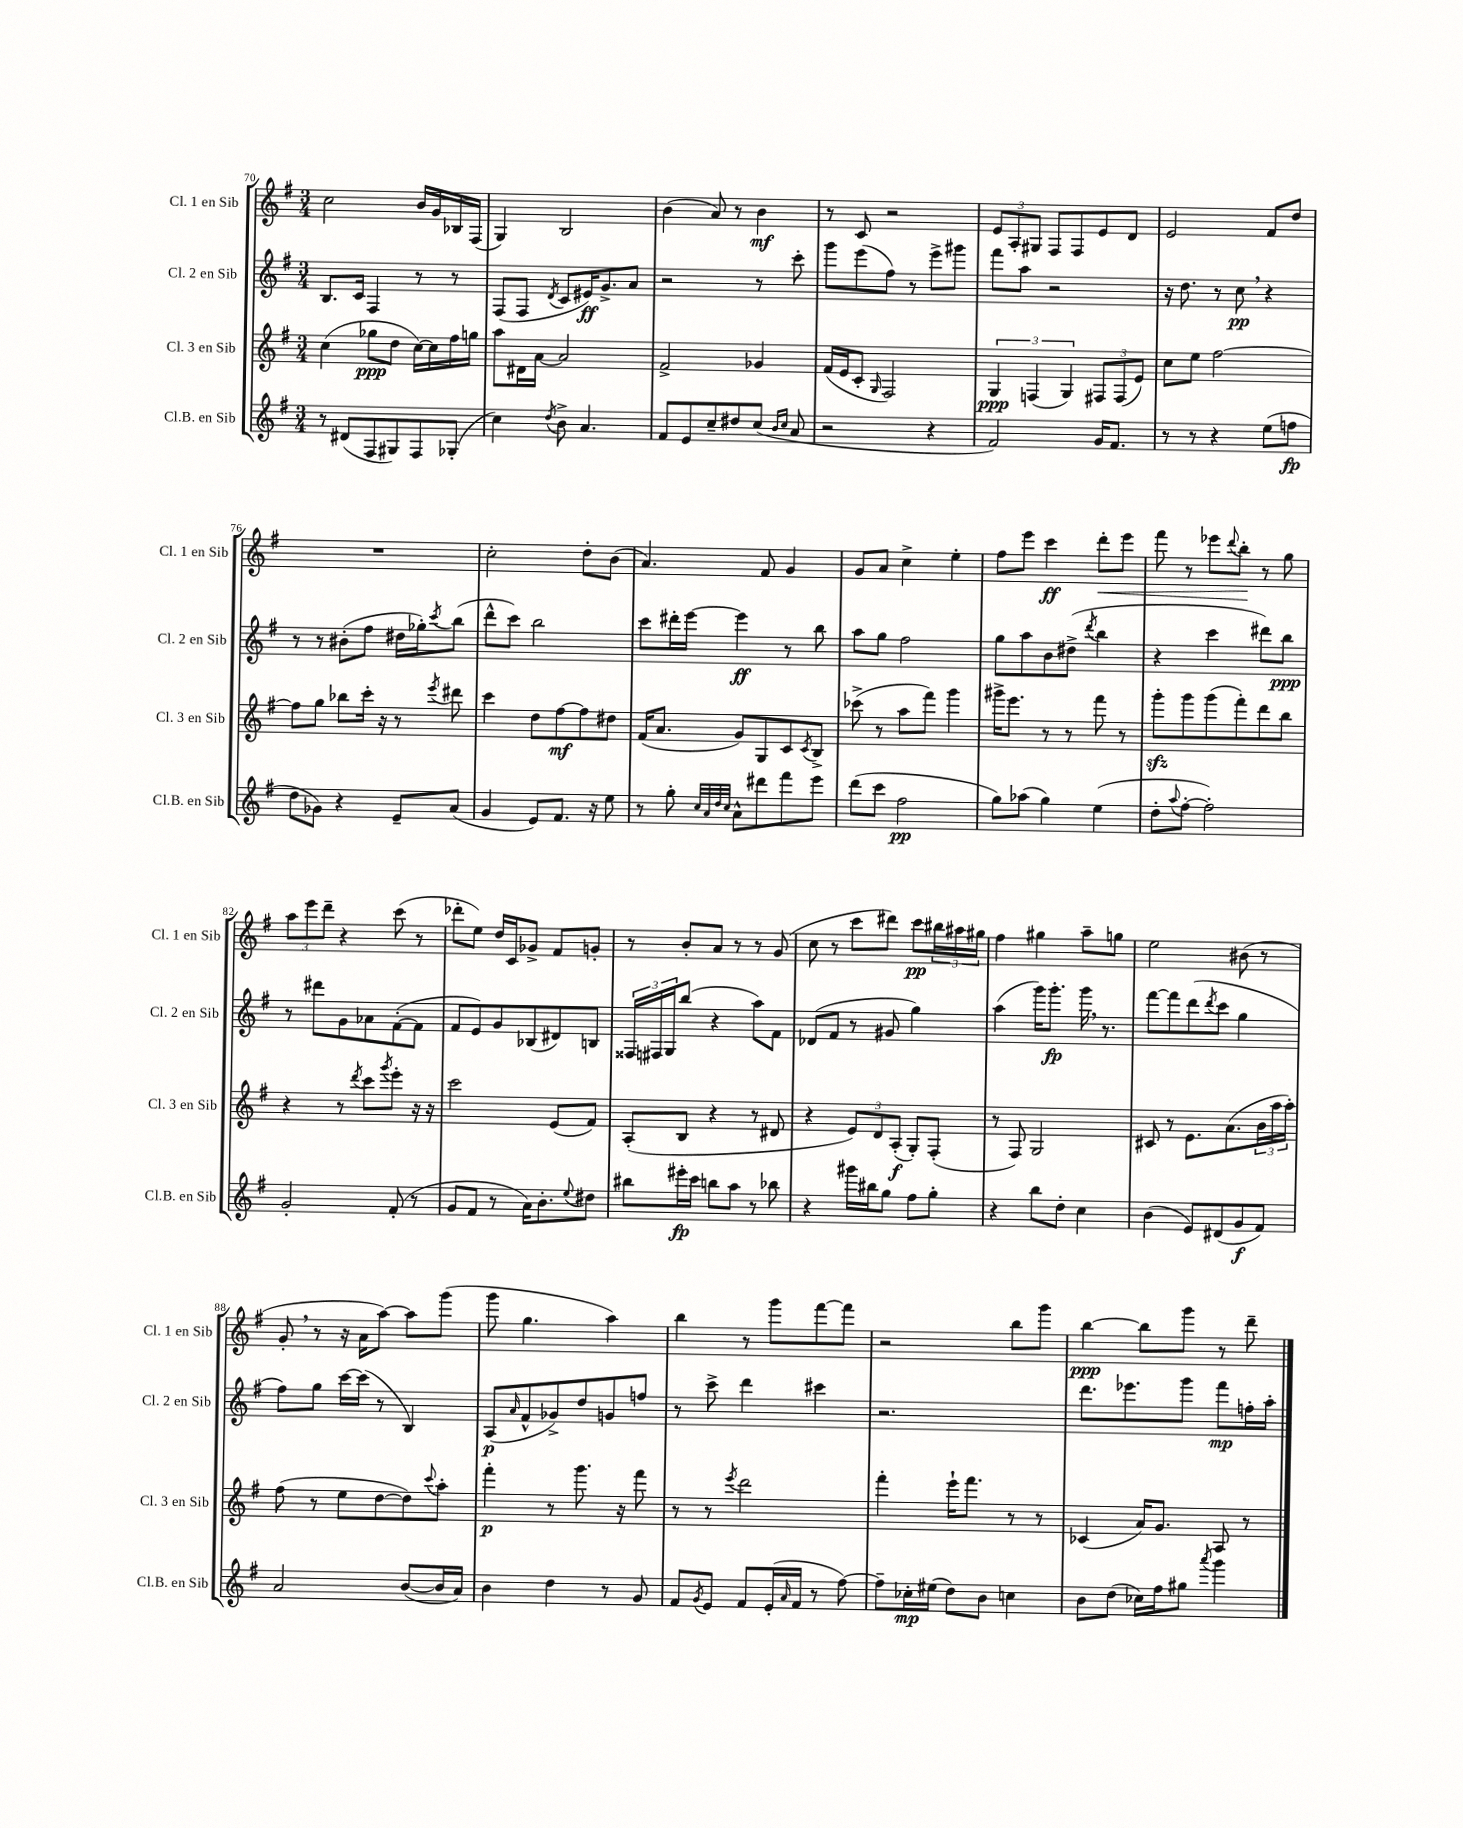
<<
\new StaffGroup <<
\new Staff = "s0" \with { instrumentName = "Cl. 1 en Sib" shortInstrumentName = "Cl. 1 en Sib" } {
    \clef treble \key g \major \numericTimeSignature \time 3/4
    c''2 b'16 g'16 bes16 fis16( |
    g4) b2 |
    b'4( a'8) r8 b'4\mf |
    r8 c'8 r2 |
    \tuplet 3/2 { e'8 a8-. gis8 } fis8 fis8 e'8 d'8 |
    e'2 fis'8 d''8 |
    R2. |
    c''2-. d''8-. b'8( |
    a'4.) fis'8 g'4 |
    g'8 a'8 c''4-> e''4-. |
    fis''8 e'''8 c'''4\ff d'''8-.\< e'''8 |
    fis'''8 r8 ees'''8 \appoggiatura { d'''8 } b''8-.\! r8 g''8 |
    \tuplet 3/2 { a''8 e'''8 d'''8-- } r4 c'''8( r8 |
    des'''8-. e''8) d''16 c'16 ges'8-> fis'8 g'8-. |
    r8 b'8-. a'8 r8 r8 g'8( |
    c''8 r8 c'''8 dis'''8) c'''8\pp \tuplet 3/2 { bis''16 ais''16 gis''16 } |
    fis''4 gis''4 a''8-- g''8 |
    e''2 bis'8( r8 |
    g'8-. \breathe r8 r16 a'16 a''8~) a''8 g'''8( |
    g'''8 g''4. a''4) |
    b''4 r8 g'''8 fis'''8~ fis'''8 |
    r2 b''8 g'''8 |
    b''4~\ppp b''8 g'''8 r8 d'''8-- \bar "|." |
}
\new Staff = "s1" \with { instrumentName = "Cl. 2 en Sib" shortInstrumentName = "Cl. 2 en Sib" } {
    \clef treble \key g \major \numericTimeSignature \time 3/4
    b8. c'16 fis4 r8 r8 |
    fis8( fis8 \acciaccatura { d'8 } c'8 eis'16\ff) g'8.-> a'8 |
    r2 r8 c'''8-. |
    g'''8 e'''8( fis''8) r8 e'''8-> gis'''8 |
    fis'''8 a''8 r2 |
    r16 d''8. r8 c''8\pp \breathe r4 |
    r8 r8 bis'8-.( fis''8 dis''16 ges''16-.) \acciaccatura { c'''8 } b''8( |
    d'''8-^ c'''8) b''2 |
    c'''8 dis'''16-. e'''16~ e'''4\ff r8 b''8 |
    a''8 g''8 fis''2 |
    g''8 a''8 b'8 dis''8->( \acciaccatura { d'''8 } b''4 |
    r4 c'''4 dis'''8) b''8\ppp |
    r8 dis'''8 g'8 aes'8 fis'8~-.( fis'8 |
    fis'8 e'8) g'8 bes8( dis'8) b8 |
    \tuplet 3/2 { fisis16 fis16 g16 } b''8( r4 a''8) fis'8 |
    des'8( fis'8 r8 gis'8 g''4) |
    a''4( g'''16) g'''8.-.\fp g'''16 \breathe r8. |
    fis'''8~ fis'''8 d'''8( \acciaccatura { d'''8 } c'''8 g''4 |
    fis''8) g''8 c'''16~ c'''16( r8 b4) |
    a8\p( \grace { a'16 } fis'8-^ ges'8->) d''8 g'8 f''8 |
    r8 c'''8-> d'''4 cis'''4 |
    r2. |
    d'''8. ees'''8. g'''8 fis'''8\mp f''16-. a''16-. \bar "|." |
}
\new Staff = "s2" \with { instrumentName = "Cl. 3 en Sib" shortInstrumentName = "Cl. 3 en Sib" } {
    \clef treble \key g \major \numericTimeSignature \time 3/4
    c''4( ges''8\ppp d''8 c''16~) c''16 fis''16 g''16 |
    a''8 dis'16 a'16~ a'2 |
    fis'2-> ges'4 |
    fis'16( e'16 c'8-. \grace { g16 } fis2) |
    \tuplet 3/2 { g4\ppp f4( g4) } \tuplet 3/2 { fis8 fis8( e'8) } |
    c''8 e''8 fis''2~ |
    fis''8 g''8 bes''8 c'''16-. r16 r8 \acciaccatura { e'''8 } dis'''8 |
    c'''4 d''8 fis''8~\mf fis''8 dis''8 |
    fis'16( a'8. g'8) g8 c'8 \acciaccatura { c'8 } b8-> |
    ces'''8->( r8 a''8 fis'''8) g'''4 |
    gis'''16-> e'''8. r8 r8 fis'''8 r8 |
    g'''8-.\sfz g'''8 g'''8( fis'''8-.) d'''8 b''8 |
    r4 r8 \acciaccatura { d'''8 } c'''8 \acciaccatura { g'''8 } e'''8-. r16 r16 |
    c'''2 e'8( fis'8) |
    a8-.( b8 r4 r8 dis'8 |
    r4 \tuplet 3/2 { e'8) d'8 a8-.\f( } g8-.) fis8-.( |
    r8 fis8) g2 |
    cis'8 r8 e'8. a'8.( \tuplet 3/2 { b'16 a''16 a''16-.) } |
    fis''8( r8 e''8 d''8~ d''8) \appoggiatura { c'''8 } a''8-. |
    fis'''4-.\p r8 g'''8. r16 fis'''8 |
    r8 r8 \acciaccatura { e'''8 } d'''2 |
    fis'''4-. e'''16-! fis'''8. r8 r8 |
    ces'4( a'16) g'8. a8 r8 \bar "|." |
}
\new Staff = "s3" \with { instrumentName = "Cl.B. en Sib" shortInstrumentName = "Cl.B. en Sib" } {
    \clef treble \key g \major \numericTimeSignature \time 3/4
    r8 dis'8( fis8 gis8) fis8 ges8-.( |
    c''4) \acciaccatura { d''8 } b'8-> a'4. |
    fis'8 e'8 c''8-- dis''8 c''8( \grace { b'16 c''16 } a'8 |
    r2 r4 |
    fis'2) g'16 fis'8. |
    r8 r8 r4 e''8( f''8\fp |
    d''8 ges'8) r4 e'8-- a'8( |
    g'4 e'8) fis'8. r16 e''8 |
    r8 g''8-. \grace { c''32 a'32 d''32 c''32 } a'8-^ dis'''8 fis'''8 e'''8 |
    d'''8( c'''8 fis''2\pp |
    g''8) aes''8( g''4) e''4( |
    d''8-. \appoggiatura { a''8 } fis''8~-. fis''2-.) |
    g'2-. fis'8-.( r8 |
    g'8 fis'8 r8 a'16) b'8.-. \appoggiatura { e''8 } dis''8 |
    bis''8 eis'''16-.\fp c'''16 b''8 a''8 r8 bes''8 |
    r4 gis'''16 bis''16 g''8 fis''8 g''8-. |
    r4 b''8 d''8-. c''4 |
    b'4( e'8) dis'8( g'8\f fis'8) |
    a'2 b'8~( b'16 a'16) |
    b'4 d''4 r8 g'8 |
    fis'8 \acciaccatura { g'8 } e'8 fis'8 e'16-.( \grace { a'16 } fis'16 r8 fis''8~) |
    fis''8-- ces''16-.\mp eis''16( d''8) b'8 c''4 |
    b'8 d''8( ces''16) fis''16 gis''8 \acciaccatura { a'''8 } g'''4 \bar "|." |
}
>>
>>
\layout { \context { \Score currentBarNumber = #70 } }
